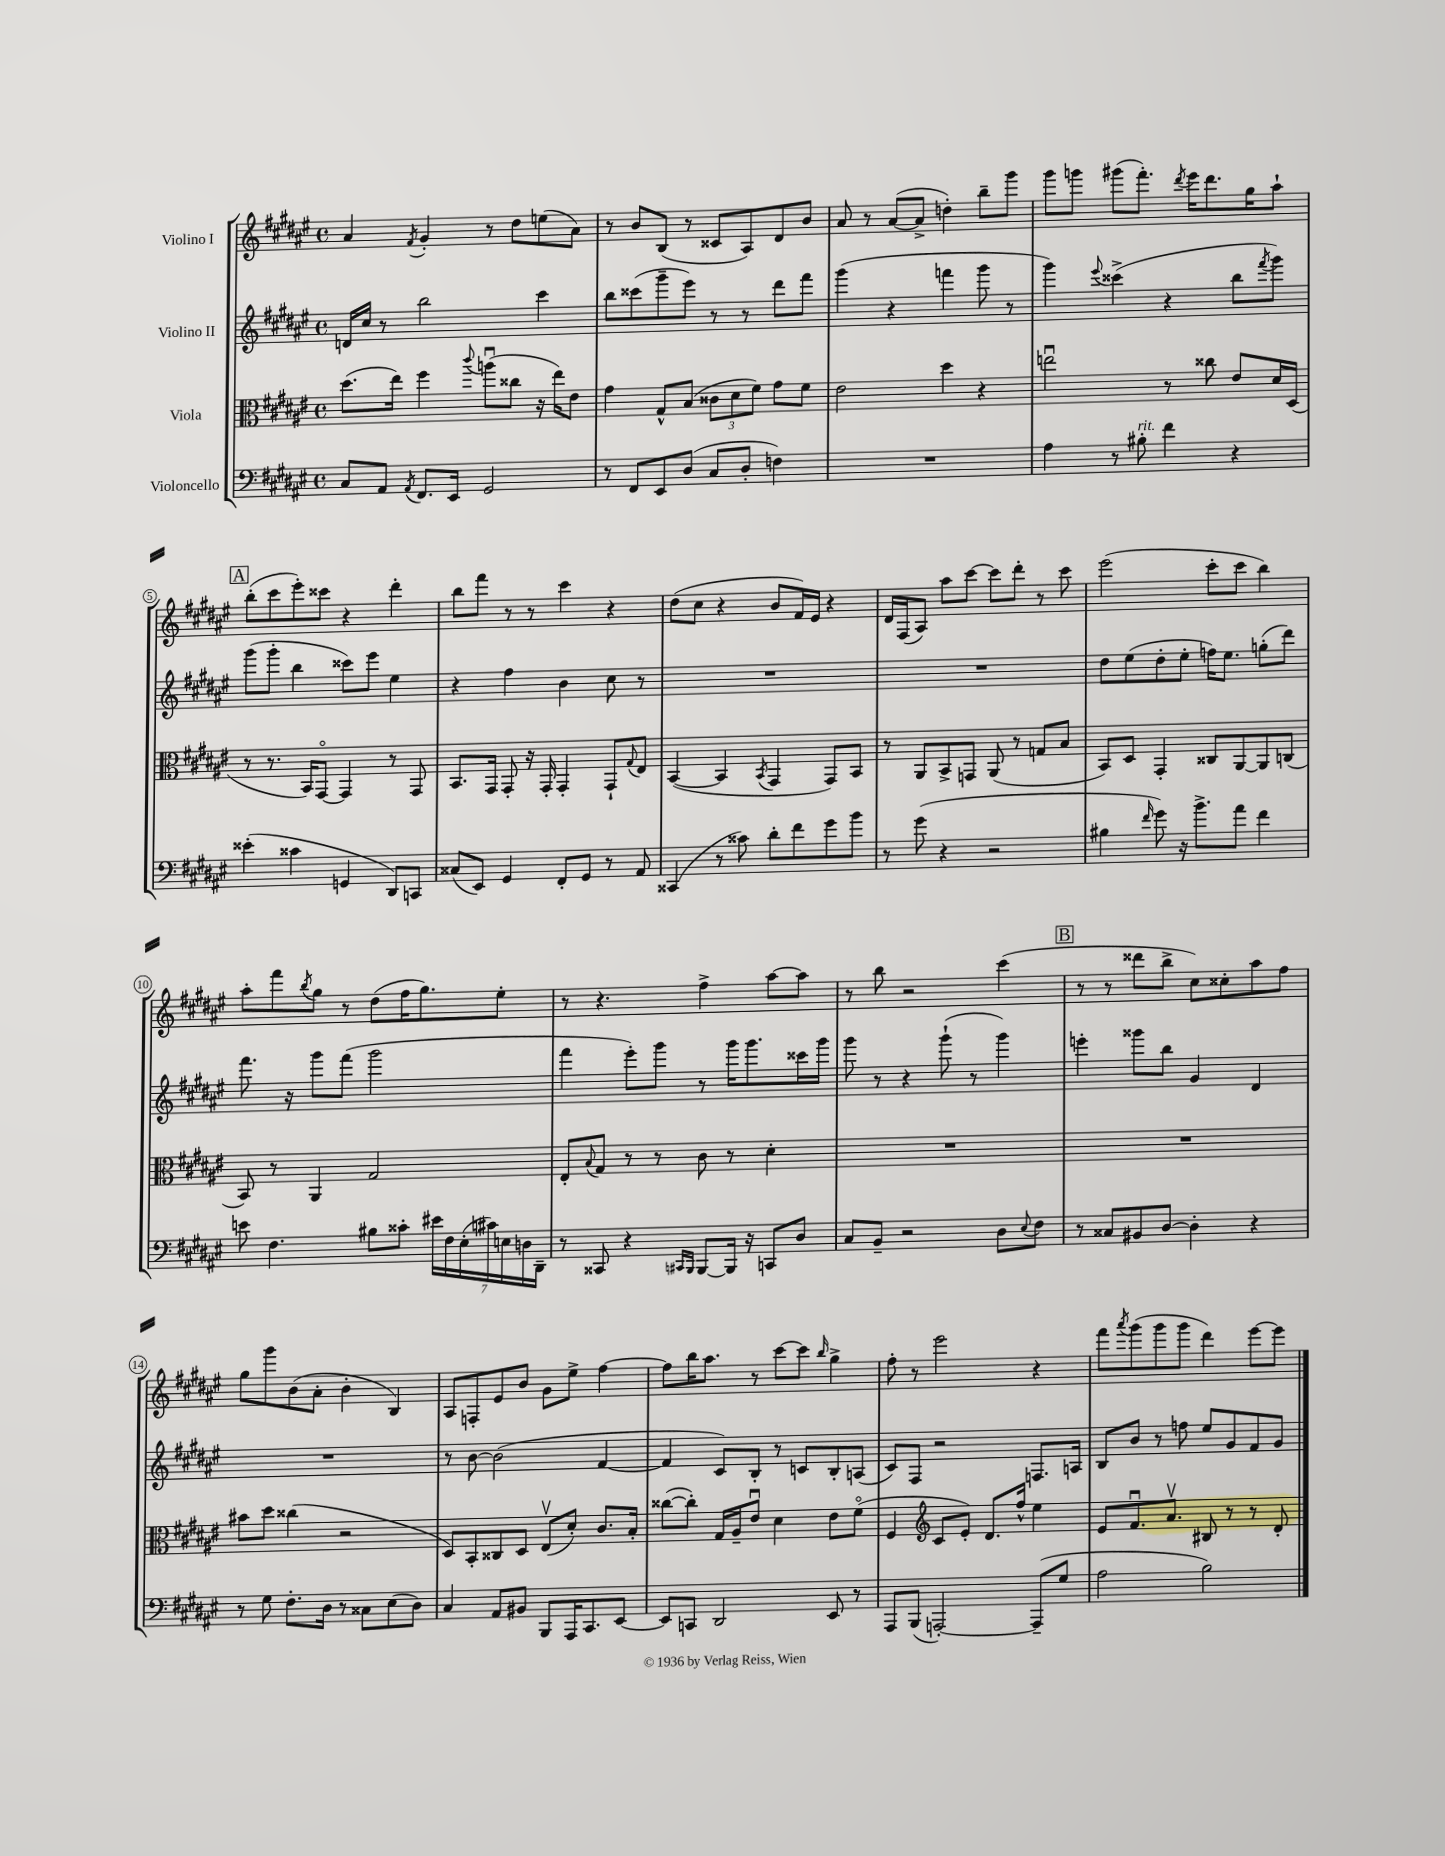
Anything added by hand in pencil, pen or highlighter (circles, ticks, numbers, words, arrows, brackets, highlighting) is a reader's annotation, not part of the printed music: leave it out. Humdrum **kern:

**kern	**kern	**kern	**kern
*part4	*part3	*part2	*part1
*staff4	*staff3	*staff2	*staff1
*I"Violoncello	*I"Viola	*I"Violino II	*I"Violino I
*clefF4	*clefC3	*clefG2	*clefG2
*k[f#c#g#d#a#e#]	*k[f#c#g#d#a#e#]	*k[f#c#g#d#a#e#]	*k[f#c#g#d#a#e#]
*M4/4	*M4/4	*M4/4	*M4/4
*met(c)	*met(c)	*met(c)	*met(c)
=1	=1	=1	=1
8C#/L	(8.dd#\L	16dn/LL	4a#/
.	.	16cc#/JJ	.
8AA#/J	.	8r	.
.	16ee#\Jk)	.	.
8qAA#/	.	.	8qf#/
8.FF#/L	4ff#\	2bb\	4g#'/
16EE#/Jk	.	.	.
.	8qqccc#/	.	.
2GG#/	(8aanu\L	.	8r
.	8cc##X\J	.	8dd#\L
.	16r	4ccc#\	(8een\
.	16ee#\KL)	.	.
.	8e#\J	.	8a#\J)
=2	=2	=2	=2
8r	4g#\	8bb\L	8r
8FF#/L	.	(8ccc##X\	8b/L
8EE#/	8G#^^/L	8ggg#~\	(8B/J
(8D#/J	(8B/J	8eee#\J)	8r
8C#/L	12c##X\L	8r	8c##X/L
.	12d#\	.	.
8D#'/J	.	8r	8A#/)
.	12f#\J)	.	.
4Fn\)	8g#\L	8ddd#\L	8d#/
.	8f#\J	8fff#\J	8b/J
=3	=3	=3	=3
1r	2e#\	(4ggg#\	8a#/
.	.	.	8r
.	.	4r	([8a#/L
.	.	.	8a#^/J]
.	4dd#\	4fffn\	4ddn'\)
.	4r	8ggg#\	8bb~\L
.	.	8r	8ggg#\J
=4	=4	=4	=4
4A#\	2eenu\	4ggg#\)	8ggg#\L
.	.	.	8gggn\J
.	.	8qqeee#/	.
8r	.	(4ccc##X^\	(8ggg#X\L
!LO:TX:a:i:t=rit.	!	!	!
8B#X'\	.	.	8.fff#'\J)
4f#\	8r	4r	.
.	.	.	8qddd#/
.	.	.	16eee#\KL
.	8cc##X\	.	8.ddd#\
4r	8e#/L	8bb\L	.
.	.	.	16gg#\K
.	.	8qfff#/	.
.	16d#/L	8ggg#\J)	8aa#`\J
.	(16D#/JJ	.	.
!!LO:LB:g=z
!!LO:REH:place=s1:t=A
=5	=5	=5	=5
(4e##X'\	8r	(8ggg#\L	(8bb'\L
.	8.r	8ggg#'\J	8ccc#\
4c##X\	.	4bb\	8eee#'\)
.	16BB/KL)	.	.
.	[8GG#/J	.	8ccc##X\J
4GGn/	4GG#/]	8ccc##X\L)	4r
.	.	8eee#\J	.
8DD#/L)	8r	4ee#\	4ddd#'\
8CCn/J	8GG#/	.	.
=6	=6	=6	=6
(8C##X/L	8.BB/L	4r	8bb\L
8EE#/J)	.	.	8fff#\J
.	16GG#/Jk	.	.
4GG#/	8GG#'/	4ff#\	8r
.	16r	.	8r
.	16GG#'/	.	.
8FF#'/L	4GG#'/	4b\	4ccc#\
8GG#/J	.	.	.
8r	8GG#`/L	8cc#\	4r
.	8qqG#/	.	.
8AA#/	8E#/J	8r	.
=7	=7	=7	=7
(4CC##X/	([4BB/	1r	(8dd#\L
.	.	.	8cc#\J
8r	4BB/]	.	4r
8c##X\)	.	.	.
.	8qBB/	.	.
8d#'\L	4GG#/	.	8b/L
8f#\	.	.	16f#/L)
.	.	.	16e#/JJ
8g#\	8GG#/L)	.	4r
8b\J	8BB/J	.	.
=8	=8	=8	=8
8r	8r	1r	16d#/LL
.	.	.	(16F#/J
(8g#\	8AA#/L	.	8A#/J)
4r	8BB^/	.	8aa#\L
.	8GGn/J	.	[8ccc#\J
2r	(8AA#/	.	8ccc#\L]
.	8r	.	8ddd#'\J
.	8Gn/L	.	8r
.	8B/J	.	8ccc#\
=9	=9	=9	=9
4B#X\	8BB/L)	8dd#\L	(2eee#\
.	8D#/J	(8ee#\	.
16qqf#/	.	.	.
8g#\)	4GG#'/	8dd#'\	.
16r	.	8ee#'\J	.
8.b^\L	.	.	.
.	8C##X/L	16ffn\KL)	8ccc#'\L
.	.	8.ee#\J	.
8a#\J	[8AA#/	.	8ccc#\J
4f#\	8AA#/]	(8ggn'\L	4bb\)
.	(8Cn/J	8ddd#\J)	.
!!LO:LB:g=z
=10	=10	=10	=10
8en\	8BB/)	8.fff#\	8aa#'\L
4.F#\	8r	.	8fff#\
.	.	16r	.
.	.	.	8qbb/
.	4AA#/	8ggg#\L	8gg#\J
.	.	(8fff#\J	8r
8B#X\L	2G#/	2ggg#\	(8dd#\L
8c##X'\J	.	.	16ff#\K
.	.	.	8.gg#\)
28e#X\LL	.	.	.
28F#\	.	.	.
(28E#'\	.	.	.
28c#X\)	.	.	.
.	.	.	8ee#'\J
28En\	.	.	.
28Dn\	.	.	.
28DD#~\JJ	.	.	.
=11	=11	=11	=11
8r	8E#'/L	4fff#\	8r
.	8qqB/	.	.
8CC##X/	8G#/J	.	4.r
4r	8r	8eee#'\L)	.
.	8r	8ggg#\J	.
16qqCC#X/LL	.	.	.
16qqBBB/JJ	.	.	.
[8BBB/L	8c#\	8r	4ff#^\
16BBB/Jk]	8r	16ggg#\KL	.
16r	.	8.ggg#\	.
8CCn/L	4d#'\	.	[8aa#\L
8D#/J	.	16ccc##X\L	8aa#\J]
.	.	16ggg#\JJ	.
=12	=12	=12	=12
8C#/L	1r	8ggg#\	8r
8BB~/J	.	8r	8bb\
2r	.	4r	2r
.	.	(8ggg#`\	.
.	.	8r	.
8D#\L	.	4ggg#\)	(4ccc#\
8qqE#/	.	.	.
8F#\J	.	.	.
!!LO:REH:place=s1:t=B
=13	=13	=13	=13
8r	1r	4eeen'\	8r
8C##X/L	.	.	8r
8BB#X/	.	8ggg##X\L	8ddd##X\L
[8D#/J	.	8bb\J	8bb^\J
4D#'\]	.	4g#/	8cc#\L)
.	.	.	8cc##X'\
4r	.	4d#/	8aa#\
.	.	.	8ff#\J
!!LO:LB:g=z
=14	=14	=14	=14
8r	8b#X\L	1r	8gg#\L
8G#\	8dd#\J	.	8ggg#\
8.F#'\L	(4cc##X\	.	(8b\
.	.	.	8a#'\J
16D#\Jk	.	.	.
8r	2r	.	4b'\
8C##X\L	.	.	.
(8E#\	.	.	4B/)
8D#\J)	.	.	.
=15	=15	=15	=15
4C#/	8D#/L)	8r	8A#/L
.	8BB'/	[8b\	8Fn'/
8AA#/L	8C##X/	(2b\]	8e#/
8BB#X/J	8D#/J	.	8b/J
8BBB/L	(8E#v/L	.	8g#\L
16AAA#/K	8d#'/J)	.	8ee#^\J
8.CC#/	.	.	.
.	8.c#/L	[4f#/	[4ff#\
[8EE#/J	.	.	.
.	16B'/Jk	.	.
=16	=16	=16	=16
8EE#/L]	([8cc##X\L	4f#/]	8ff#\L]
8CCn/J	8cc##'\J])	.	16bb\K
.	.	.	8.aa#\J
2DD#/	16G#/LL	8c#/L)	.
.	16A#~/J	.	.
.	8e#u/J	8B'/J	8r
.	4d#\	8r	[8ccc#\L
.	.	8cn/L	8ccc#\J]
.	.	.	16qqbb/
8EE#/	8e#\L	8B'/	4gg#^\
8r	(8f#\J	(8An/J	.
=17	=17	=17	=17
8AAA#/L	4F#/	8c#/L)	8ff#'\
(8BBB/J	.	8F#/J	8r
*	*clefG2	*	*
[2AAAn'/)	8c#/L	2r	2eee#\
.	8e#'/J)	.	.
.	8.d#/L	.	.
.	16ff#^^/Jk	.	.
(8AAA~/L]	4ee#\	8.Fn/L	4r
8G#/J	.	.	.
.	.	16An/Jk	.
=18	=18	=18	=18
2A#\	8e#/L	8B/L	8fff#\L
.	.	.	8qaaa#/
.	8.f#u/	8b/J	(8ggg#\
.	.	8r	8ggg#\
.	8.a#v/J	.	.
.	.	8ffn\	8ggg#\J
2B\)	8B#X/	8ee#/L	4ddd#\)
.	8r	8g#/	.
.	8r	8f#/	[8eee#\L
.	8d#'/	8g#/J	8eee#\J]
==	==	==	==
*-	*-	*-	*-
